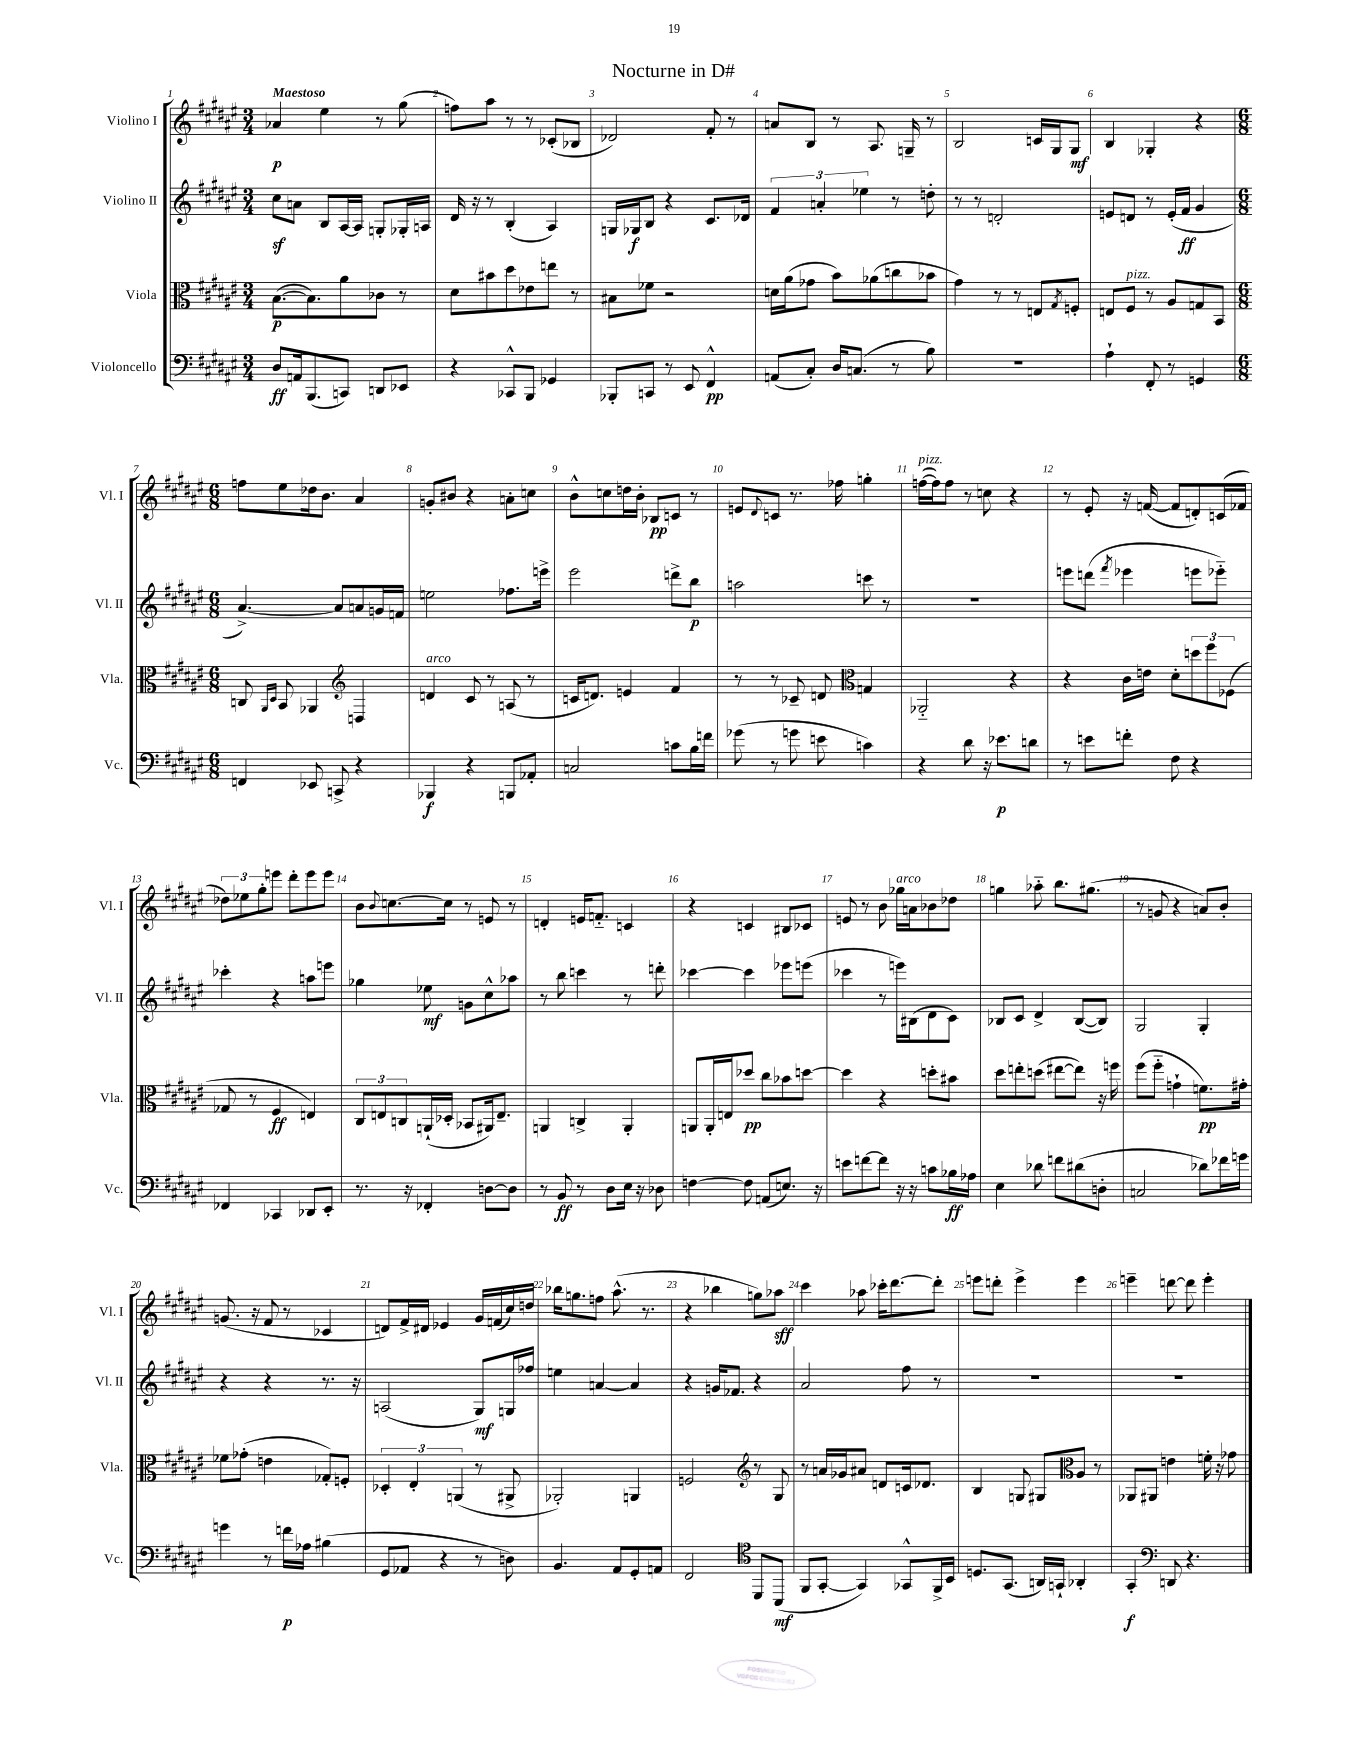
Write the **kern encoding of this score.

**kern	**dynam	**kern	**dynam	**kern	**dynam	**kern	**dynam
*part4	*part4	*part3	*part3	*part2	*part2	*part1	*part1
*staff4	*staff4	*staff3	*staff3	*staff2	*staff2	*staff1	*staff1
*I"Violoncello	*	*I"Viola	*	*I"Violino II	*	*I"Violino I	*
*I'Vc.	*	*I'Vla.	*	*I'Vl. II	*	*I'Vl. I	*
*clefF4	*	*clefC3	*	*clefG2	*	*clefG2	*
*k[f#c#g#d#a#e#]	*	*k[f#c#g#d#a#e#]	*	*k[f#c#g#d#a#e#]	*	*k[f#c#g#d#a#e#]	*
*M3/4	*	*M3/4	*	*M3/4	*	*M3/4	*
=1	=1	=1	=1	=1	=1	=1	=1
!	!	!	!	!	!	!LO:TX:a:B:t=Maestoso	!
8D#/L	ff	([8.B\L	p	8cc#z\L	.	4a-X/	p
16AAn/k	.	.	.	8an\J	.	.	.
(8.BBB/	.	8.B\])	.	.	.	.	.
.	.	.	.	8B/L	.	4ee#\	.
8CCn/J)	.	8a#\	.	[16A#/L	.	.	.
.	.	.	.	16A#/JJ]	.	.	.
8DDn/L	.	8c-X\J	.	8Gn'/L	.	8r	.
8EE-X/J	.	8r	.	16G-X'/L	.	(8gg#\	.
.	.	.	.	16An/JJ	.	.	.
=2	=2	=2	=2	=2	=2	=2	=2
4r	.	8d#\L	.	16d#/	.	8ffn\L)	.
.	.	.	.	16r	.	.	.
.	.	8b#X\	.	8r	.	8aa#\J	.
8CC-X^^/L	.	8dd#\	.	(4B'/	.	8r	.
8BBB/J	.	8e-X\	.	.	.	8r	.
4GG-X/	.	8een\J	.	4A#/)	.	(8c-X'/L	.
.	.	8r	.	.	.	8B-X/J	.
=3	=3	=3	=3	=3	=3	=3	=3
8BBB-X'/L	.	8B#X\L	.	16Gn/LL	.	2d-X/)	.
.	.	.	.	16G-X/J	f	.	.
8CCn/J	.	8f-X\J	.	8B/J	.	.	.
8r	.	2r	.	4r	.	.	.
8EE#/	.	.	.	.	.	.	.
4FF#^^/	pp	.	.	8.c#/L	.	8f#'/	.
.	.	.	.	.	.	8r	.
.	.	.	.	16d-X/Jk	.	.	.
=4	=4	=4	=4	=4	=4	=4	=4
(8AAn/L	.	16dn\LL	.	6f#/	.	8an/L	.
.	.	(16a#\J	.	.	.	.	.
8C#'/J)	.	8g-X\J	.	.	.	8B/J	.
.	.	.	.	6an'/	.	.	.
16D#/KL	.	8b\L)	.	.	.	8r	.
(8.Cn/J	.	.	.	.	.	.	.
.	.	.	.	6ee-X\	.	.	.
.	.	(8a-X\	.	.	.	8.A#/	.
8r	.	8ccn\	.	8r	.	.	.
.	.	.	.	.	.	16Gn~/	.
8B\)	.	8b-X\J	.	8ddn'\	.	8r	.
=5	=5	=5	=5	=5	=5	=5	=5
2.r	.	4g#\)	.	8r	.	2B/	.
.	.	.	.	8r	.	.	.
.	.	8r	.	2dn'/	.	.	.
.	.	8r	.	.	.	.	.
.	.	8En/L	.	.	.	16cn/LL	.
.	.	.	.	.	.	16G#/J	.
.	.	8qG#/	.	.	.	.	.
.	.	8Fn'/J	.	.	.	8G#/J	mf
=6	=6	=6	=6	=6	=6	=6	=6
4A#`\	.	8En/L	.	8en/L	.	4B/	.
!	!	!LO:TX:a:i:t=pizz.	!	!	!	!	!
.	.	8F#/J	.	8dn/J	.	.	.
8FF#'/	.	8r	.	8r	.	4G-X'/	.
8r	.	8A#/L	.	(16e'/LL	.	.	.
.	.	.	.	16f#/JJ	ff	.	.
4GGn/	.	8Gn/	.	4g#/	.	4r	.
.	.	8BB/J	.	.	.	.	.
!!LO:LB:g=z
=7	=7	=7	=7	=7	=7	=7	=7
*M6/8	*	*M6/8	*	*M6/8	*	*M6/8	*
4FFn/	.	8Cn/	.	[4.a#^/)	.	8ffn\L	.
.	.	16qqAA#/LL	.	.	.	.	.
.	.	16qqD#/JJ	.	.	.	.	.
.	.	8BB/	.	.	.	8ee#\	.
8EE-X/	.	4AA-X/	.	.	.	16dd-X\k	.
.	.	.	.	.	.	8.b\J	.
8CCn^/	.	.	.	8a#/L]	.	.	.
4r	.	4Dn/	.	8an/	.	4a#/	.
.	.	.	.	16gn/L	.	.	.
.	.	.	.	16fn/JJ	.	.	.
=8	=8	=8	=8	=8	=8	=8	=8
*	*	*clefG2	*	*	*	*	*
!	!	!LO:TX:a:i:t=arco	!	!	!	!	!
4BBB-X/	f	4dn/	.	2een\	.	8gn'/L	.
.	.	.	.	.	.	8b#X/J	.
4r	.	8c#/	.	.	.	4r	.
.	.	8r	.	.	.	.	.
8BBBn/L	.	(8An/	.	8.ff-X\L	.	8an'\L	.
8AA-X'/J	.	8r	.	.	.	8ccn\J	.
.	.	.	.	16eeen^\Jk	.	.	.
=9	=9	=9	=9	=9	=9	=9	=9
2Cn/	.	16cn/KL	.	2eee#\	.	8b^^\L	.
.	.	8.dn/J)	.	.	.	.	.
.	.	.	.	.	.	8ccn\	.
.	.	4en/	.	.	.	16ddn\L	.
.	.	.	.	.	.	16b'\JJ	.
.	.	.	.	.	.	8B-X/L	pp
8cn\L	.	4f#/	.	8dddn^\L	.	8cn/J	.
16B\L	.	.	.	8bb\J	p	8r	.
16fn\JJ	.	.	.	.	.	.	.
=10	=10	=10	=10	=10	=10	=10	=10
(8g-X\	.	8r	.	2aan\	.	8en/L	.
.	.	.	.	.	.	8qqd#/	.
8r	.	8r	.	.	.	8cn/J	.
8gn\	.	8c-X~/	.	.	.	8.r	.
8en\	.	8dn/	.	.	.	.	.
.	.	.	.	.	.	16ff-X\	.
4cn\)	.	4Gn/	.	8cccn\	.	4ggn'\	.
.	.	.	.	8r	.	.	.
=11	=11	=11	=11	=11	=11	=11	=11
*	*	*clefC3	*	*	*	*	*
!	!	!	!	!	!	!LO:TX:a:i:t=pizz.	!
4r	.	2AA-X/	.	2.r	.	([16ffn\LL	.
.	.	.	.	.	.	16ff\J])	.
.	.	.	.	.	.	8ff\J	.
8d#\	.	.	.	.	.	8r	.
16r	.	.	.	.	.	8ccn\	.
8.e-X\L	p	.	.	.	.	.	.
.	.	4r	.	.	.	4r	.
8dn\J	.	.	.	.	.	.	.
=12	=12	=12	=12	=12	=12	=12	=12
8r	.	4r	.	8eeen\L	.	8r	.
8en\L	.	.	.	(8dddn\J	.	8e#'/	.
.	.	.	.	8qfff#/	.	.	.
8fn'\J	.	16c#\LL	.	4eee-X\	.	16r	.
.	.	16en\JJ	.	.	.	([16fn/	.
8F#\	.	8d#'\L	.	.	.	8f/L]	.
4r	.	12ddn\	.	8eeen\L	.	8dn'/)	.
.	.	12ff#\	.	.	.	.	.
.	.	.	.	8eee-X\J)	.	(16cn/L	.
.	.	(12F-X\J	.	.	.	.	.
.	.	.	.	.	.	16f-X/JJ	.
!!LO:LB:g=z
=13	=13	=13	=13	=13	=13	=13	=13
4FF-X/	.	8G-X/	.	4ccc-X'\	.	12dd-X\L)	.
.	.	.	.	.	.	12ee-X\	.
.	.	8r	.	.	.	.	.
.	.	.	.	.	.	12gg#'\	.
4CC-X/	.	4F#/	ff	4r	.	8eeen\J	.
.	.	.	.	.	.	8ddd#'\L	.
8DD-X/L	.	4En/)	.	8aan\L	.	8eee\	.
8EE#'/J	.	.	.	8eeen\J	.	8eee\J	.
=14	=14	=14	=14	=14	=14	=14	=14
8.r	.	12C#/L	.	4gg-X\	.	8b\L	.
.	.	12En/	.	.	.	.	.
.	.	.	.	.	.	8qqb/	.
.	.	.	.	.	.	[8.ccn\	.
.	.	12Cn/	.	.	.	.	.
16r	.	.	.	.	.	.	.
4FF-X'/	.	(16AAn`/L	.	8ee-X\	mf	.	.
.	.	16D-X'/JJ	.	.	.	16cc\Jk]	.
.	.	8BB-X/L	.	8gn\L	.	8r	.
[8Dn\L	.	16AA#X/k)	.	8cc#^^\	.	8en/	.
.	.	8.E~/J	.	.	.	.	.
8D\J]	.	.	.	8aa-X\J	.	8r	.
=15	=15	=15	=15	=15	=15	=15	=15
8r	.	4AAn/	.	8r	.	4dn'/	.
8BB/	ff	.	.	8bb\	.	.	.
8r	.	4Cn^/	.	4cccn\	.	16en/KL	.
.	.	.	.	.	.	8.fn/J	.
8D#\L	.	.	.	.	.	.	.
16E#\Jk	.	4AA'/	.	8r	.	4cn/	.
16r	.	.	.	.	.	.	.
8D-X\	.	.	.	8dddn'\	.	.	.
=16	=16	=16	=16	=16	=16	=16	=16
[4Fn\	.	8AAn/L	.	[4ccc-X\	.	4r	.
.	.	16AA'/L	.	.	.	.	.
.	.	16En/J	.	.	.	.	.
8F\]	.	8dd-X/J	pp	4ccc-\]	.	4cn/	.
(8AAn/L	.	8cc#\L	.	.	.	.	.
8.En/J)	.	8b-X\	.	8eee-X\L	.	8B#X/L	.
.	.	[8ddn\J	.	(8eeen\J	.	8c-X/J	.
16r	.	.	.	.	.	.	.
=17	=17	=17	=17	=17	=17	=17	=17
8en\L	.	4dd\]	.	4ccc-X\	.	8en/	.
[8fn\	.	.	.	.	.	8r	.
8f\J]	.	4r	.	8r	.	8b\	.
!	!	!	!	!	!	!LO:TX:a:i:t=arco	!
16r	.	.	.	16eeen\LL)	.	16gg-X\LL	.
16r	.	.	.	(16B#X\J	.	16an\J	.
8cn\L	.	8ddn'\L	.	8d#\	.	8b-X\	.
16B-X\L	ff	8b#X\J	.	8c#\J)	.	8dd-X\J	.
16A-X\JJ	.	.	.	.	.	.	.
=18	=18	=18	=18	=18	=18	=18	=18
4E#\	.	8dd#\L	.	8B-X/L	.	4ggn\	.
.	.	8een'\	.	8c#/J	.	.	.
8d-X\	.	(8ddn\J	.	4d#^/	.	8aa-X\	.
8fn\L	.	[8ee#X\L	.	.	.	8.bb\L	.
(8d#X\	.	8ee#\J])	.	([8B-/L	.	.	.
.	.	.	.	.	.	(8.gg#X\J	.
8Dn'\J	.	16r	.	8B-/J])	.	.	.
.	.	16ffn\	.	.	.	.	.
=19	=19	=19	=19	=19	=19	=19	=19
2Cn/	.	(8ff#\L	.	2G#/	.	8r	.
.	.	8ff#\J	.	.	.	8gn/	.
.	.	4gn`\	.	.	.	4r	.
8d-X\L)	.	8.fn\L)	pp	4G#'/	.	8an/L)	.
16f-X\L	.	.	.	.	.	8b'/J	.
16gn\JJ	.	16g#X'\Jk	.	.	.	.	.
!!LO:LB:g=z
=20	=20	=20	=20	=20	=20	=20	=20
4gn\	.	8f-X\L	.	4r	.	(8.gn/	.
.	.	(8g-X'\J	.	.	.	.	.
.	.	.	.	.	.	16r	.
8r	.	4en\	.	4r	.	8f#/	.
16fn\LL	p	.	.	.	.	8r	.
16A-X\JJ	.	.	.	.	.	.	.
(4B#X\	.	8G-X'/L)	.	8.r	.	4c-X/	.
.	.	8Fn'/J	.	.	.	.	.
.	.	.	.	16r	.	.	.
=21	=21	=21	=21	=21	=21	=21	=21
8GG#/L	.	6D-X'/	.	(2An/	.	8dn/L)	.
8AA-X/J	.	.	.	.	.	16f#^/L	.
.	.	6E#'/	.	.	.	.	.
.	.	.	.	.	.	16d#X/JJ	.
4r	.	.	.	.	.	4e-X/	.
.	.	(6AAn/	.	.	.	.	.
8r	.	8r	.	8G#/L)	mf	16g#/LL	.
.	.	.	.	.	.	(16fn/	.
8Dn\)	.	8AA#X^/	.	16Gn/L	.	16cc#/)	.
.	.	.	.	16ff-X/JJ	.	16ddn/JJ	.
=22	=22	=22	=22	=22	=22	=22	=22
4.BB/	.	2AA-X'/)	.	4een\	.	16bb-X\KL	.
.	.	.	.	.	.	8.ggn\	.
.	.	.	.	[4an/	.	8ffn\J	.
8AA#/L	.	.	.	.	.	(8.aa#^^\	.
8GG#'/	.	4AAn/	.	4a/]	.	.	.
.	.	.	.	.	.	8.r	.
8AAn/J	.	.	.	.	.	.	.
=23	=23	=23	=23	=23	=23	=23	=23
2FF#/	.	2Fn/	.	4r	.	4r	.
.	.	.	.	16gn/KL	.	4bb-X\	.
.	.	.	.	8.f-X/J	.	.	.
8DD#/L	.	8r	.	4r	.	8ggn\L)	.
(8BBB/J	mf	8G#/	.	.	.	8aa-X\J	sff
=24	=24	=24	=24	=24	=24	=24	=24
*clefC4	*	*clefG2	*	*	*	*	*
8FF#/L	.	8r	.	2a#/	.	4ccc#\	.
[8GG#'/J	.	16an/LL	.	.	.	.	.
.	.	16g-X/J	.	.	.	.	.
4GG#/])	.	8a#X/J	.	.	.	8aa-X\	.
.	.	8dn/L	.	.	.	16ccc-X'\KL	.
.	.	.	.	.	.	[8.ddd#\	.
8GG-X^^/L	.	16cn/k	.	8ff#\	.	.	.
.	.	8.d-X/J	.	.	.	.	.
16FF#^/L	.	.	.	8r	.	8ddd#'\J]	.
16BB/JJ	.	.	.	.	.	.	.
=25	=25	=25	=25	=25	=25	=25	=25
8.Dn/L	.	4B/	.	2.r	.	8eeen\L	.
.	.	.	.	.	.	8dddn'\J	.
(8.GG#/J	.	.	.	.	.	.	.
.	.	8Gn/	.	.	.	4eee^\	.
16AAn/LL)	.	8G#X/L	.	.	.	.	.
16GGn`/JJ	.	.	.	.	.	.	.
4AA-X'/	.	8A#/J	.	.	.	4eee\	.
.	.	8r	.	.	.	.	.
=26	=26	=26	=26	=26	=26	=26	=26
*	*	*clefC3	*	*	*	*	*
4GG#'/	f	8AA-X/L	.	2.r	.	4eeen~\	.
.	.	8AA#X/J	.	.	.	.	.
*clefF4	*	*	*	*	*	*	*
8DDn/	.	4en\	.	.	.	[8dddn\	.
4.r	.	.	.	.	.	8ddd\]	.
.	.	16fn'\	.	.	.	4eee'\	.
.	.	16r	.	.	.	.	.
.	.	8g-X\	.	.	.	.	.
==	==	==	==	==	==	==	==
*-	*-	*-	*-	*-	*-	*-	*-
